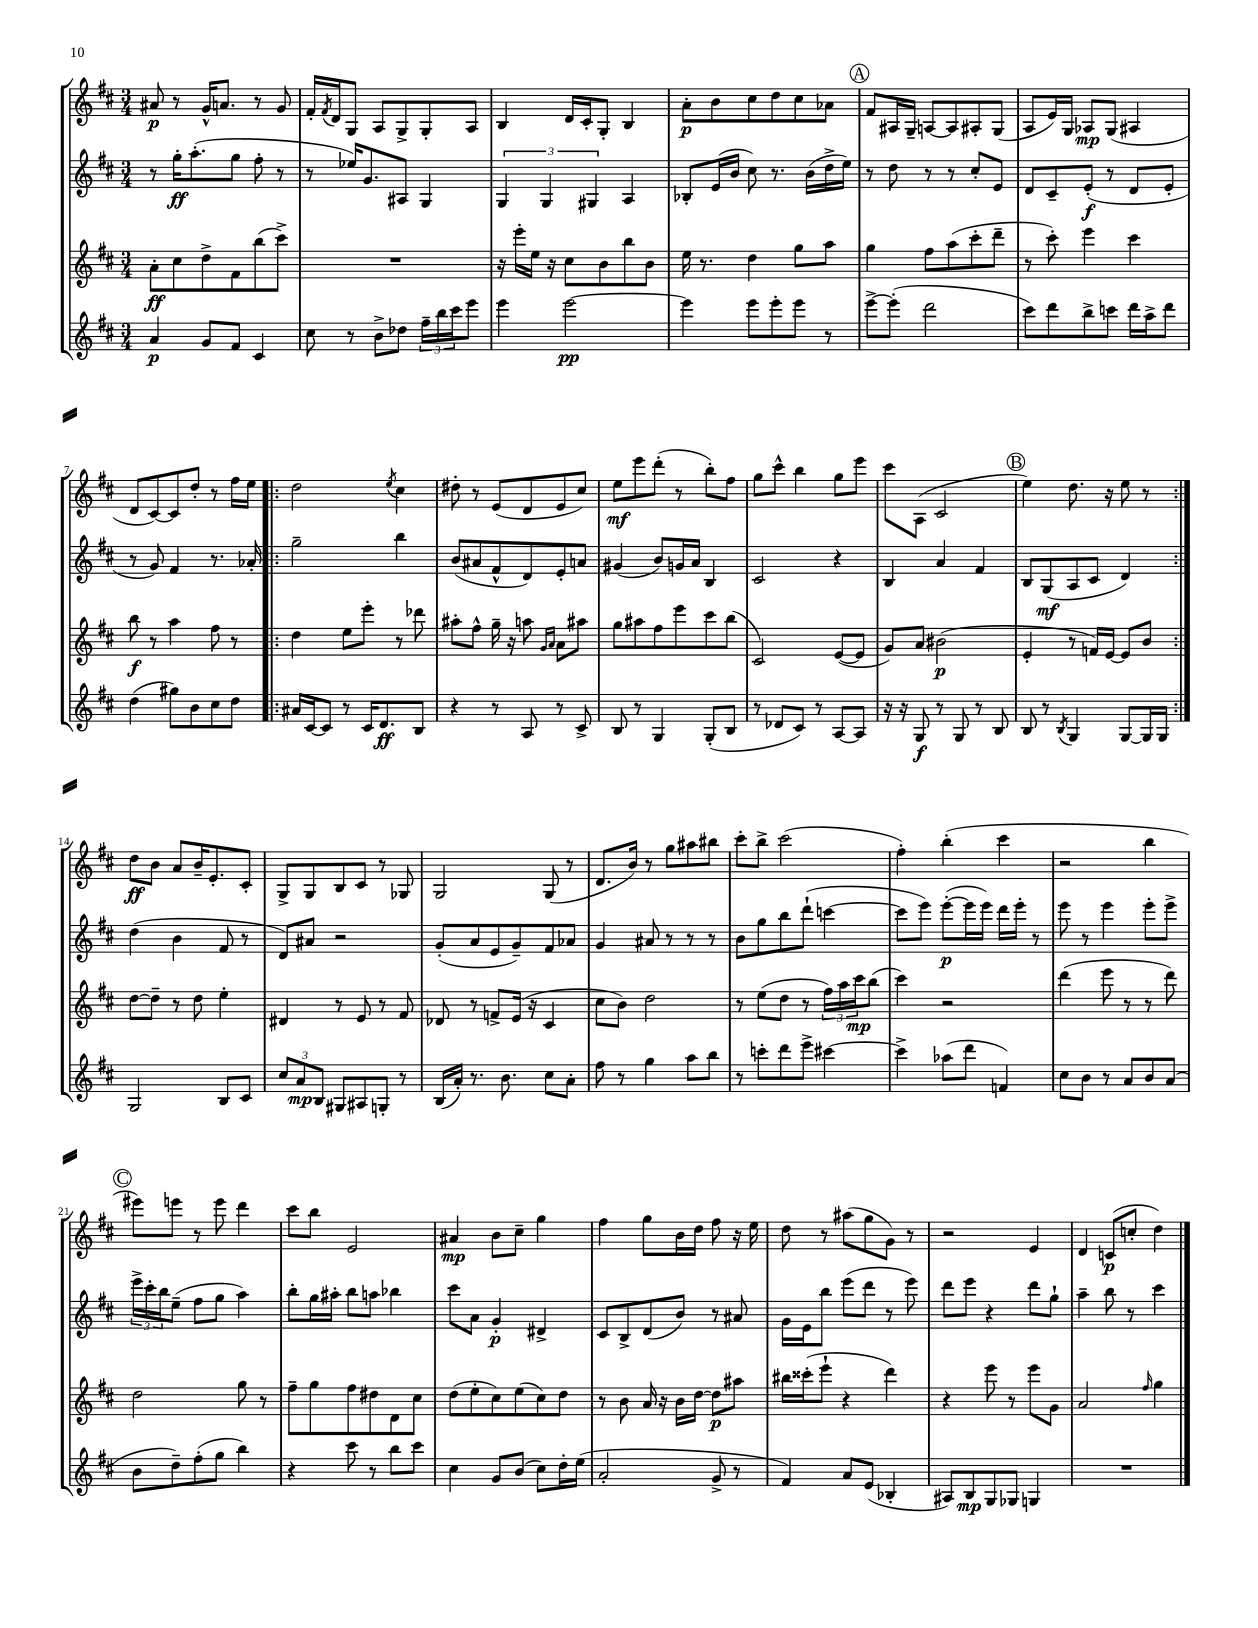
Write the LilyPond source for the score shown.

<<
\new StaffGroup <<
\new Staff = "s0" {
    \clef treble \key d \major \numericTimeSignature \time 3/4
    ais'8\p r8 g'16-^ a'8. r8 g'8 |
    fis'16-. \acciaccatura { fis'8 } d'16 g8 a8 g8-> g8-. a8 |
    b4 d'16 cis'16-. g8-. b4 |
    a'8-.\p b'8 cis''8 d''8 cis''8 aes'8 |
    \mark \markup { \circle "A" } fis'8 ais16 g16-- a8~ a8 ais8-. g8( |
    a8 e'16) g16 aes8\mp g8( ais4 |
    d'8 cis'8~) cis'8 d''8-. r8 fis''16 e''16 |
    \repeat volta 2 { d''2 \acciaccatura { e''8 } cis''4 |
    dis''8-. r8 e'8( d'8 e'8 cis''8) |
    e''8\mf e'''8 d'''8-.( r8 b''8-.) fis''8 |
    g''8 cis'''8-^ b''4 g''8 e'''8 |
    cis'''8 a8( cis'2 |
    \mark \markup { \circle "B" } e''4) d''8. r16 e''8 r8 | }
    d''8\ff b'8 a'8 b'16-- e'8.-. cis'8-. |
    g8-> g8 b8 cis'8 r8 ges8 |
    g2 g8( r8 |
    d'8. b'16) r8 g''8 ais''8 bis''8 |
    cis'''8-. b''8-> cis'''2( |
    fis''4-.) b''4-.( cis'''4 |
    r2 b''4 |
    \mark \markup { \circle "C" } eis'''8) e'''8 r8 e'''8 d'''4 |
    cis'''8 b''8 e'2 |
    ais'4\mp b'8 cis''8-- g''4 |
    fis''4 g''8 b'16 d''16 fis''8 r16 e''16 |
    d''8 r8 ais''8( g''8 g'8) r8 |
    r2 e'4 |
    d'4 c'8\p( c''8-. d''4) \bar "|." |
}
\new Staff = "s1" {
    \clef treble \key d \major \numericTimeSignature \time 3/4
    r8 g''16-.\ff a''8.-.( g''8 fis''8-. r8 |
    r8 ees''16) g'8. ais8 g4 |
    \tuplet 3/2 { g4 g4 gis4 } a4 |
    bes8-. e'16( b'16 cis''8) r8. b'16( d''16-> e''16) |
    \mark \markup { \circle "A" } r8 d''8 r8 r8 cis''8-. e'8 |
    d'8 cis'8-- e'8-.\f( r8 d'8 e'8-. |
    r8 g'8) fis'4 r8. aes'16-. |
    \repeat volta 2 { g''2-- b''4 |
    b'8( ais'8 fis'8-^ d'8) e'8-. a'8 |
    gis'4( b'8) g'16 a'16 b4 |
    cis'2 r4 |
    b4 a'4 fis'4 |
    \mark \markup { \circle "B" } b8 g8\mf( a8 cis'8 d'4) | }
    d''4( b'4 fis'8 r8 |
    d'8) ais'8 r2 |
    g'8-.( a'8 e'8 g'8--) fis'8 aes'8 |
    g'4 ais'8 r8 r8 r8 |
    b'8 g''8 b''8 d'''8-!( c'''4~ |
    c'''8 e'''8) e'''8~-.\p( e'''16 e'''16) d'''16 e'''16-. r8 |
    e'''8 r8 e'''4 e'''8-. e'''8-> |
    \mark \markup { \circle "C" } \tuplet 3/2 { e'''16-> cis'''16-. b''16 } e''8--( fis''8 g''8 a''4) |
    b''8-. g''16 ais''16-. b''8 a''8 bes''4 |
    cis'''8 a'8 g'4-.\p dis'4-> |
    cis'8 b8-> d'8( b'8) r8 ais'8 |
    g'16 e'16 b''8 e'''8( d'''8 r8 e'''8) |
    d'''8 e'''8 r4 d'''8 g''8-! |
    a''4-- b''8 r8 cis'''4 \bar "|." |
}
\new Staff = "s2" {
    \clef treble \key d \major \numericTimeSignature \time 3/4
    a'8-.\ff cis''8 d''8-> fis'8 b''8( cis'''8->) |
    R2. |
    r16 e'''16-. e''16 r16 cis''8 b'8 b''8 b'8 |
    e''16 r8. d''4 g''8 a''8 |
    \mark \markup { \circle "A" } g''4 fis''8 a''8( cis'''8-. d'''8-- |
    r8 cis'''8-.) e'''4 cis'''4 |
    b''8\f r8 a''4 fis''8 r8 |
    \repeat volta 2 { d''4 e''8 e'''8-. r8 des'''8 |
    ais''8-. fis''8-^ g''16-- r16 a''8 \grace { g'16 a'16 } a'8 ais''8 |
    g''8 ais''8 fis''8 e'''8 cis'''8 b''8( |
    cis'2) e'8~( e'8 |
    g'8) a'8 bis'2\p( |
    \mark \markup { \circle "B" } e'4-. r8 f'16) e'16~ e'8 b'8 | }
    d''8~ d''8-- r8 d''8 e''4-. |
    dis'4 r8 e'8 r8 fis'8 |
    des'8 r8 f'8-> e'16( r16 cis'4 |
    cis''8 b'8) d''2 |
    r8 e''8( d''8 r8 \tuplet 3/2 { fis''16) a''16 cis'''16\mp } b''8( |
    cis'''4) r2 |
    d'''4( e'''8 r8 r8 d'''8) |
    \mark \markup { \circle "C" } d''2 g''8 r8 |
    fis''8-- g''8 fis''8 dis''8 d'8 cis''8 |
    d''8( e''8-. cis''8) e''8( cis''8) d''8 |
    r8 b'8 a'16 r16 b'16 d''16~ d''8\p ais''8 |
    bis''16 cisis'''16-.( e'''8-! r4 d'''4) |
    r4 e'''8 r8 e'''8 g'8 |
    a'2 \grace { fis''16 } g''4 \bar "|." |
}
\new Staff = "s3" {
    \clef treble \key d \major \numericTimeSignature \time 3/4
    a'4\p g'8 fis'8 cis'4 |
    cis''8 r8 b'8-> des''8 \tuplet 3/2 { fis''16-- b''16 cis'''16 } e'''8 |
    e'''4 e'''2~\pp |
    e'''4 e'''8 e'''8-. e'''8 r8 |
    \mark \markup { \circle "A" } e'''8~-> e'''8-.( d'''2 |
    cis'''8) d'''8 b''8-> c'''8 d'''16 a''16-> d'''8 |
    d''4( gis''8) b'8 cis''8 d''8 |
    \repeat volta 2 { ais'16 cis'16~ cis'8 r8 cis'16 d'8.\ff b8 |
    r4 r8 a8 r8 cis'8-> |
    b8 r8 g4 g8-.( b8 |
    r8 des'8 cis'8) r8 a8~ a8 |
    r16 r16 g8\f r8 g8 r8 b8 |
    \mark \markup { \circle "B" } b8 r8 \acciaccatura { b8 } g4 g8~ g16 g16 | }
    g2 b8 cis'8 |
    \tuplet 3/2 { cis''8 a'8\mp b8 } gis8 ais8 g8-. r8 |
    b16( a'16-.) r8. b'8. cis''8 a'8-. |
    fis''8 r8 g''4 a''8 b''8 |
    r8 c'''8-. d'''8 e'''8-> cis'''4~ |
    cis'''4-> aes''8( d'''8 f'4) |
    cis''8 b'8 r8 a'8 b'8 a'8( |
    \mark \markup { \circle "C" } b'8 d''8--) fis''8-.( g''8 b''4) |
    r4 cis'''8 r8 b''8 cis'''8 |
    cis''4 g'8 b'8( cis''8) d''16-. e''16( |
    a'2-. g'8-> r8 |
    fis'4) a'8 e'8( bes4-. |
    ais8) b8\mp g8 ges8 g4 |
    R2. \bar "|." |
}
>>
>>
